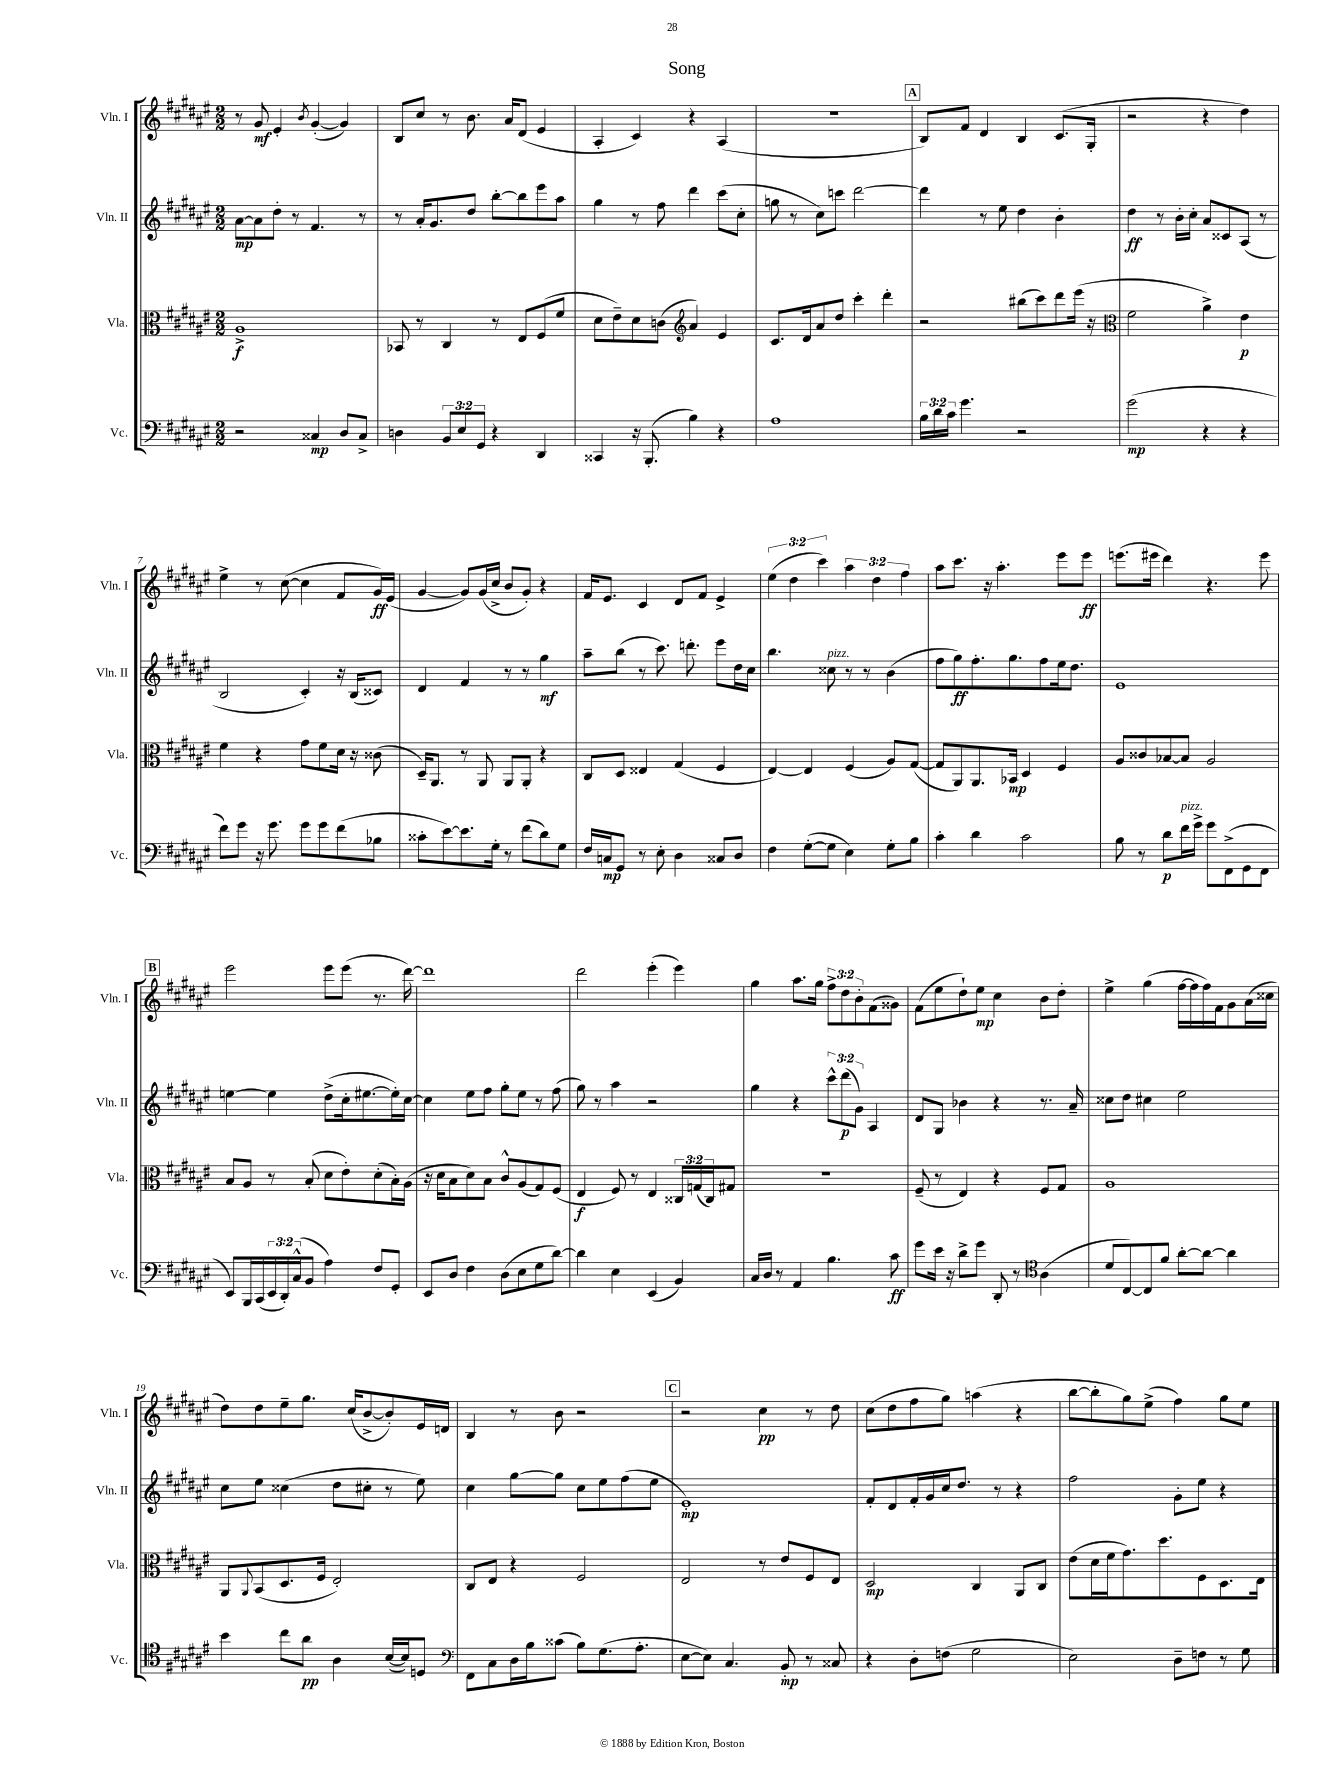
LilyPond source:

\header { title = "Song" }
<<
\new StaffGroup <<
\new Staff = "s0" \with { instrumentName = "Vln. I" shortInstrumentName = "Vln. I" } {
    \clef treble \key fis \major \numericTimeSignature \time 2/2 \override Staff.TupletNumber.text = #tuplet-number::calc-fraction-text
    r8 gis'8\mf eis'4-. \acciaccatura { b'8 } gis'4~-.( gis'4) |
    b8 cis''8 r8 b'8. ais'16 dis'8( eis'4 |
    ais4-. cis'4) r4 ais4( |
    r1 |
    \mark \markup { \box "A" } b8) fis'8 dis'4 b4 cis'8.( gis16-. |
    r2 r4 dis''4) |
    eis''4-> r8 cis''8~( cis''4 fis'8 gis'16\ff) eis'16( |
    gis'4~ gis'8) gis'16( cis''16-> b'8 gis'8-.) r4 |
    fis'16 eis'8. cis'4 dis'8 fis'8 eis'4-> |
    \tuplet 3/2 { eis''4( dis''4 cis'''4) } \tuplet 3/2 { ais''4 dis''4 fis''4 } |
    ais''8 cis'''8. r16 ais''4.-. eis'''8 eis'''8\ff |
    e'''8.( eis'''16 dis'''4) r4. eis'''8 |
    \mark \markup { \box "B" } eis'''2 eis'''8 eis'''8( r8. dis'''16~) |
    dis'''1 |
    dis'''2 eis'''4-.( eis'''4) |
    gis''4 ais''8. gis''16 \tuplet 3/2 { fis''8-> dis''8 b'8-. } fis'8( gisis'8) |
    fis'8( eis''8 dis''8-!) eis''8\mp cis''4 b'8 dis''8-. |
    eis''4-> gis''4( fis''16~ fis''16 fis''16) fis'16 gis'8 ais'16( cisis''16 |
    dis''8) dis''8 eis''8-- gis''8. cis''16( b'8~-> b'8-.) eis'16 d'16 |
    b4 r8 b'8 r2 |
    \mark \markup { \box "C" } r2 cis''4\pp r8 dis''8 |
    cis''8( dis''8 fis''8 gis''8) a''4( r4 |
    b''8~ b''8-. gis''8) eis''8->( fis''4) gis''8 eis''8 \bar "|." |
}
\new Staff = "s1" \with { instrumentName = "Vln. II" shortInstrumentName = "Vln. II" } {
    \clef treble \key fis \major \numericTimeSignature \time 2/2 \override Staff.TupletNumber.text = #tuplet-number::calc-fraction-text
    ais'8~\mp ais'8 dis''8-. r8 fis'4. r8 |
    r8 ais'16-. gis'8. dis''8 b''8~-. b''8 eis'''8 ais''8 |
    gis''4 r8 fis''8 dis'''4 cis'''8( cis''8-. |
    g''8 r8 cis''8) c'''8 dis'''2~ |
    \mark \markup { \box "A" } dis'''4 r8 eis''8 dis''4 b'4-. |
    dis''4\ff r8 b'16-. cis''16-. ais'8 cisis'8 ais8( r8 |
    b2 cis'4-.) r16 b16( cisis'8) |
    dis'4 fis'4 r8 r8 gis''4\mf |
    ais''8-- b''8( r8 cis'''8.) d'''8.-. eis'''8 dis''16 cis''16 |
    b''4. cisis''8^\markup { \italic "pizz." } r8 r8 b'4( |
    fis''8 gis''8\ff) fis''8.-. gis''8. fis''8 eis''16 dis''8. |
    eis'1 |
    \mark \markup { \box "B" } e''4~ e''4 dis''8->( cis''16-. eis''8.~ eis''16-.) cis''16~ |
    cis''4 eis''8 fis''8 gis''8-. eis''8 r8 fis''8( |
    gis''8) r8 ais''4 r2 |
    gis''4 r4 \tuplet 3/2 { cis'''8-^ dis'''8\p( gis'8) } ais4 |
    dis'8 gis8 bes'4 r4 r8. ais'16-- |
    cisis''8 dis''8 cis''4 eis''2 |
    cis''8 eis''8 cisis''4( dis''8 cis''8-. r8 eis''8) |
    cis''4 gis''8~ gis''8 cis''8 eis''8 fis''8( eis''8 |
    \mark \markup { \box "C" } eis'1-.\mp) |
    fis'8-. dis'8 fis'16-. gis'16 cis''16 dis''8. r8 r4 |
    fis''2 gis'8-. eis''8 r4 \bar "|." |
}
\new Staff = "s2" \with { instrumentName = "Vla." shortInstrumentName = "Vla." } {
    \clef alto \key fis \major \numericTimeSignature \time 2/2 \override Staff.TupletNumber.text = #tuplet-number::calc-fraction-text
    ais1->\f |
    bes,8 r8 cis4 r8 eis8 fis8( fis'8 |
    dis'8 eis'8--) dis'8 c'8( \clef treble ais'4) eis'4 |
    cis'8. dis'16 ais'8 dis''8 cis'''4-. dis'''4-. |
    \mark \markup { \box "A" } r2 bis''8( cis'''8) dis'''8 eis'''16( r16 |
    \clef alto fis'2 ais'4->) eis'4\p |
    fis'4 r4 gis'8 fis'8 dis'16 r16 cisis'8( |
    dis16--) ais,8. r8 ais,8 ais,8 ais,8-. r4 |
    cis8 dis8 eisis4 gis4( fis4 |
    eis4~) eis4 fis4( ais8) gis8~( |
    gis8 ais,8) ais,8. bes,16\mp dis4 fis4 |
    ais8 cisis'8 bes8~ bes8 ais2 |
    \mark \markup { \box "B" } b8 ais8 r8 b8-.( dis'8 eis'8-.) dis'8-.( b16-.) ais16( |
    r16 dis'16 b8 dis'8) b8 cis'8-^ ais8( gis8) fis8( |
    eis4\f fis8) r8 eis4 \tuplet 3/2 { cisis16 g16( cisis16) } gis8 |
    r1 |
    fis8--( r8 eis4) r4 fis8 gis8 |
    ais1 |
    ais,8 \appoggiatura { ais,8 } b,8( dis8. fis16 eis2-.) |
    cis8 eis8 r4 fis2 |
    \mark \markup { \box "C" } eis2 r8 eis'8 fis8 eis8 |
    dis2\mp cis4 ais,8 cis8 |
    eis'8( dis'16 fis'16 gis'8.) dis''8. fis8 dis8. eis16 \bar "|." |
}
\new Staff = "s3" \with { instrumentName = "Vc." shortInstrumentName = "Vc." } {
    \clef bass \key fis \major \numericTimeSignature \time 2/2 \override Staff.TupletNumber.text = #tuplet-number::calc-fraction-text
    r2 cisis4\mp dis8 cisis8-> |
    d4 \tuplet 3/2 { b,8 eis8 gis,8 } r4 dis,4 |
    cisis,4 r16 b,,8.-.( b4) r4 |
    ais1 |
    \mark \markup { \box "A" } \tuplet 3/2 { b16 dis'16 cis'16 } gis'4. r2 |
    gis'2\mp( r4 r4 |
    fis'8) gis'8 r16 gis'8. gis'8 gis'8 fis'8( bes8 |
    cisis'8-. eis'8~) eis'8. gis16-. r8 fis'8( dis'8) gis8 |
    fis16 c16\mp gis,8 r8 eis8-. dis4 cisis8 dis8 |
    fis4 gis8~-.( gis8 eis4) gis8-. b8 |
    cis'4-. dis'4 cis'2 |
    b8 r8 dis'8\p fis'16^\markup { \italic "pizz." } gis'16-> gis'8 fis,8->( gis,8 fis,8 |
    \mark \markup { \box "B" } eis,8) b,,16 cis,16( \tuplet 3/2 { eis,16 dis,16-.) cis16-^( } b,8 ais4) fis8 gis,8-. |
    eis,8 dis8 fis4 dis8( eis8 gis8 dis'8~) |
    dis'4 eis4 eis,4( b,4) |
    cis16 dis16 r8 ais,4 b4. cis'8\ff |
    gis'8 eis'16 r16 dis'8-> gis'8 dis,8-. r8 \clef tenor ais4( |
    dis'8 cis8~) cis8 fis'8 ais'8~-. ais'8~ ais'4 |
    b'4 cis''8 ais'8\pp ais4 b16~( b16) d8 |
    \clef bass fis,8 cis8 dis16 b16 cisis'8( b8) gis8.( ais8.-. |
    \mark \markup { \box "C" } eis8~ eis8) cis4. b,8-.\mp r8 cisis8 |
    r4 dis8-. f8( gis2 |
    eis2) dis8-- f8 r8 gis8 \bar "|." |
}
>>
>>
